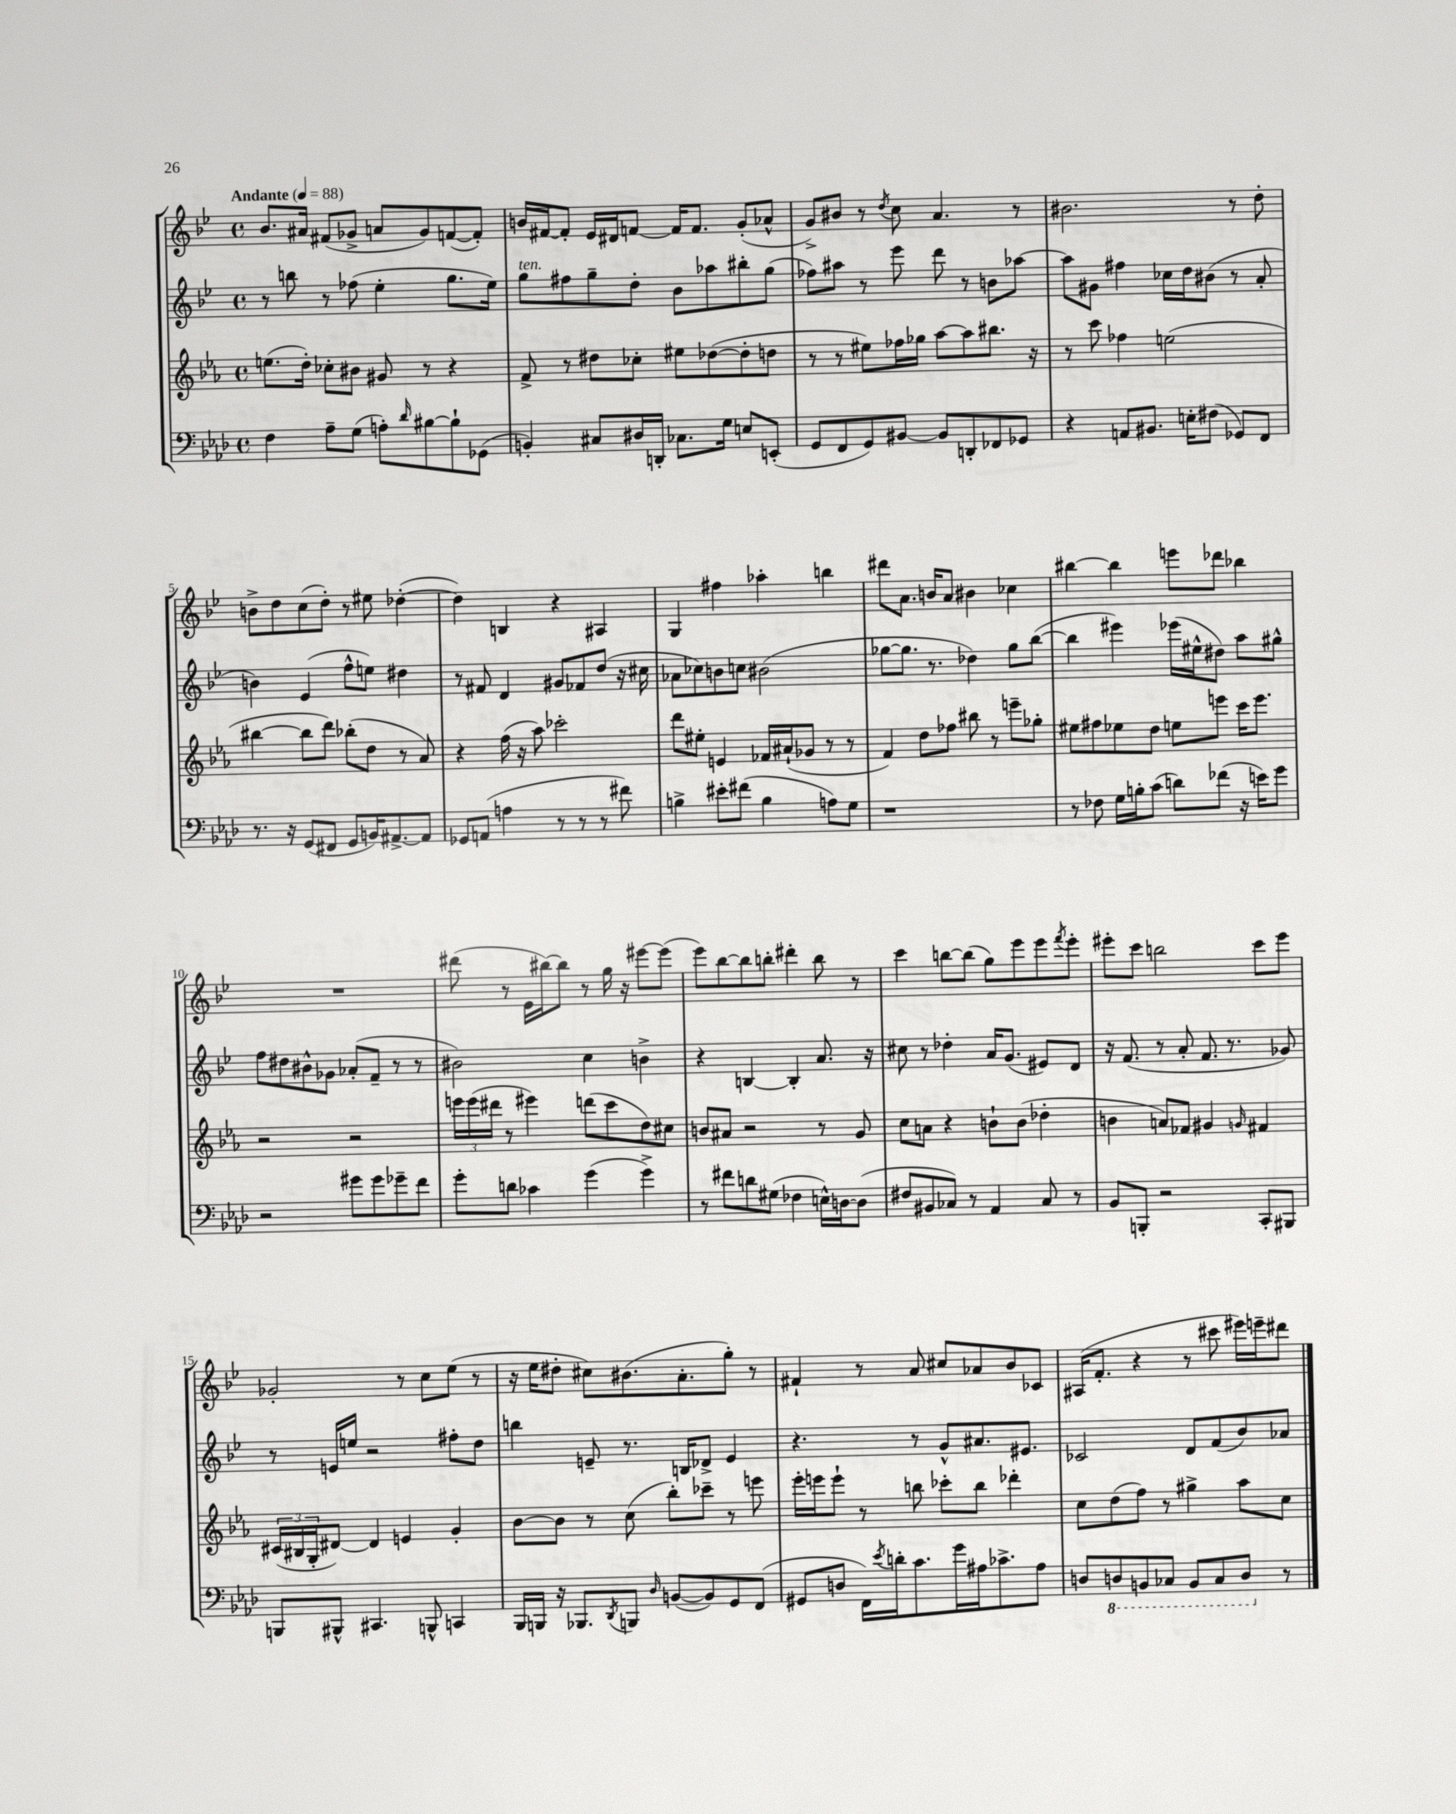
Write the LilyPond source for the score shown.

<<
\new StaffGroup <<
\new Staff = "s0" {
    \clef treble \key bes \major \defaultTimeSignature \time 4/4 \tempo "Andante" 4 = 88
    bes'8. ais'16 fis'8( ges'8-> a'8 ges'8) f'8~( f'8-.) |
    b'16 fis'16~ fis'8-. ees'16 dis'16 f'8~ f'16 f'8. g'8-.( aes'8-^ |
    g'8->) bis'8 r8 \acciaccatura { d''8 } c''8 a'4. r8 |
    bis'2. r8 d''8-. |
    b'8-> d''8 c''8( d''8-.) r8 eis''8 des''4~-.( |
    des''4) b4 r4 ais4 |
    g4 fis''4 aes''4-. b''4 |
    dis'''8 a'8. b'16 a'8 bis'4 ces''4 |
    bis''4~ bis''4 e'''8 des'''8 bes''4 |
    R1 |
    dis'''8( r8 ees'16 bis''16~) bis''8 r8 g''16 r16 eis'''8~ eis'''8( |
    ees'''8) bes''8~ bes''8 b''8-. dis'''4-. b''8 r8 |
    c'''4 b''8~ b''8( g''8) ees'''8 ees'''8 \acciaccatura { f'''8 } ees'''8-. |
    eis'''8-. c'''8 b''2 c'''8 eis'''8 |
    ges'2-. r8 c''8 ees''8( r8 |
    r16 ees''16 dis''8-. cis''8) bis'8.( a'8.-. g''8-.) r8 |
    fis'4-! r8 a'8 cis''8 aes'8 bes'8 ces'8 |
    ais16( f'8.-. r4 r8 cis'''8 eis'''16) e'''16-- dis'''8 \bar "|." |
}
\new Staff = "s1" {
    \clef treble \key bes \major \defaultTimeSignature \time 4/4
    r8 b''8 r8 fes''8( ees''4-. g''8. ees''16) |
    g''8^\markup { \italic "ten." } fis''8 g''8-- d''8-. bes'8 aes''8 bis''8-. g''8( |
    fes''8) ais''8 r8 ees'''8 d'''8 r8 b'8 aes''8~ |
    aes''8 gis'8 fis''4 ces''16 d''16 bis'8( r8 a'8-. |
    b'4) ees'4( f''8-^ e''8) dis''4 |
    r8 fis'8 d'4 gis'8 fes'8 d''8( r16 cis''16 |
    aes'8 ces''8) b'8 c''8 bis'2( |
    ges''8~ ges''8. r8. des''4) ges''8 bes''8~( |
    bes''4 eis'''4) ees'''16( eis''16-^ dis''8) a''8 gis''8-^ |
    f''8 dis''8 bis'8-^ ges'8 aes'8-.( f'8-- r8 r8 |
    bis'2) c''4 b'4-> |
    r4 b4~ b4-. a'8. r16 |
    cis''8 r8 des''4-. a'16 g'8.( eis'8) d'8 |
    r16 f'8.( r8 a'8-. f'8. r8. ges'8) |
    r8 e'16 e''16 r2 fis''8-. d''8 |
    b''4 e'8-- r8. b16 des'8-> e'4 |
    r4. r8 g'8-^ ais'8. eis'8. |
    ces'2 d'8 f'8( bes'8) aes'8 \bar "|." |
}
\new Staff = "s2" {
    \clef treble \key ees \major \defaultTimeSignature \time 4/4
    e''8.( d''16-.) ces''8-. bis'8 gis'8 r8 r4 |
    f'8-> r8 dis''8 ces''8-. eis''8 des''8~( des''8-. d''8 |
    r8 r8 eis''8) fes''16 ges''16 aes''8~ aes''8 bis''8. r16 |
    r8 c'''8 fes''4 e''2( |
    bis''4~ bis''8 d'''8) bes''8-.( d''8 r8 aes'8) |
    r4 f''16( r16 aes''8) ces'''2-. |
    d'''8 eis''8-. e'4 fes'16 ais'16-!( ges'8 r8 r8 |
    f'4) d''8 fes''8 bis''8 r8 e'''8-- ges''8-. |
    eis''8 fis''8 ees''8 d''8 e''8 e'''8 c'''16 e'''8. |
    r2 r2 |
    \tuplet 3/2 { e'''16 e'''16( dis'''16 } r8 eis'''4) d'''8( c'''8 d''8) cis''8 |
    b'8 ais'8 r2 r8 g'8 |
    c''8 a'8 r4 b'8-! b'8( des''4-. |
    b'4 a'8) fes'8 gis'4 \grace { g'16 } fis'4 |
    \tuplet 3/2 { cis'16( bis16 g16-. } dis'8~) dis'4 e'4 g'4-. |
    bes'8~ bes'8 r8 c''8( bes''8-.) ces'''8-- r8 e'''8 |
    ees'''16-. e'''16 e'''8-! r8 b''8 ces'''8-. b''8 des'''4-. |
    c''8 d''8( f''8) r8 gis''4-> aes''8 c''8 \bar "|." |
}
\new Staff = "s3" {
    \clef bass \key aes \major \defaultTimeSignature \time 4/4
    f4 aes8-- g8( a8-.) \grace { des'16 } bis8~ bis8-! ges,8( |
    b,4-.) cis8 dis16 d,16-. ces8. g16 e8 e,8-.( |
    g,8 f,8 g,8) bis,8~ bis,8 d,8-. fes,8 ges,8 |
    r4 a,8 bis,8. e16-. fis8( ges,8) f,8 |
    r8. r16 g,8( fis,8 g,8 b,16) ais,8.~-> ais,8 |
    ges,8 a,8( a4 r8 r8 r8 fis'8) |
    b4-> eis'8-. fis'8( b4 a8) g8 |
    r1 |
    r8 fes8 g16 b16-. c'8( d'8) fes'8( r16 e'16) g'8 |
    r2 gis'8 gis'8 ges'8-- f'8 |
    g'8-. d'8 ces'4 g'4( g'4->) |
    r8 fis'8 d'8 gis8( fes4 e16-^) d16~ d8( |
    fis8 bis,8 ces8) r8 aes,4 ces8 r8 |
    bes,8 b,,8-. r2 c,8-. bis,,8 |
    b,,8 bis,,8-^ cis,4. b,,8-^ c,4 |
    bes,,16 b,,16 r16 bes,,8. \acciaccatura { des,8 } b,,8 \grace { des16 } b,8~( b,8) g,8 f,8( |
    gis,8 d8 f,16) \acciaccatura { ees'8 } d'16-. c'8. g'16 ais16 ces'8.-> ais8 |
    d8 \ottava #-1 d,8 b,,8 ces,8 b,,8 ces,8 d,8 \ottava #0 r8 \bar "|." |
}
>>
>>
